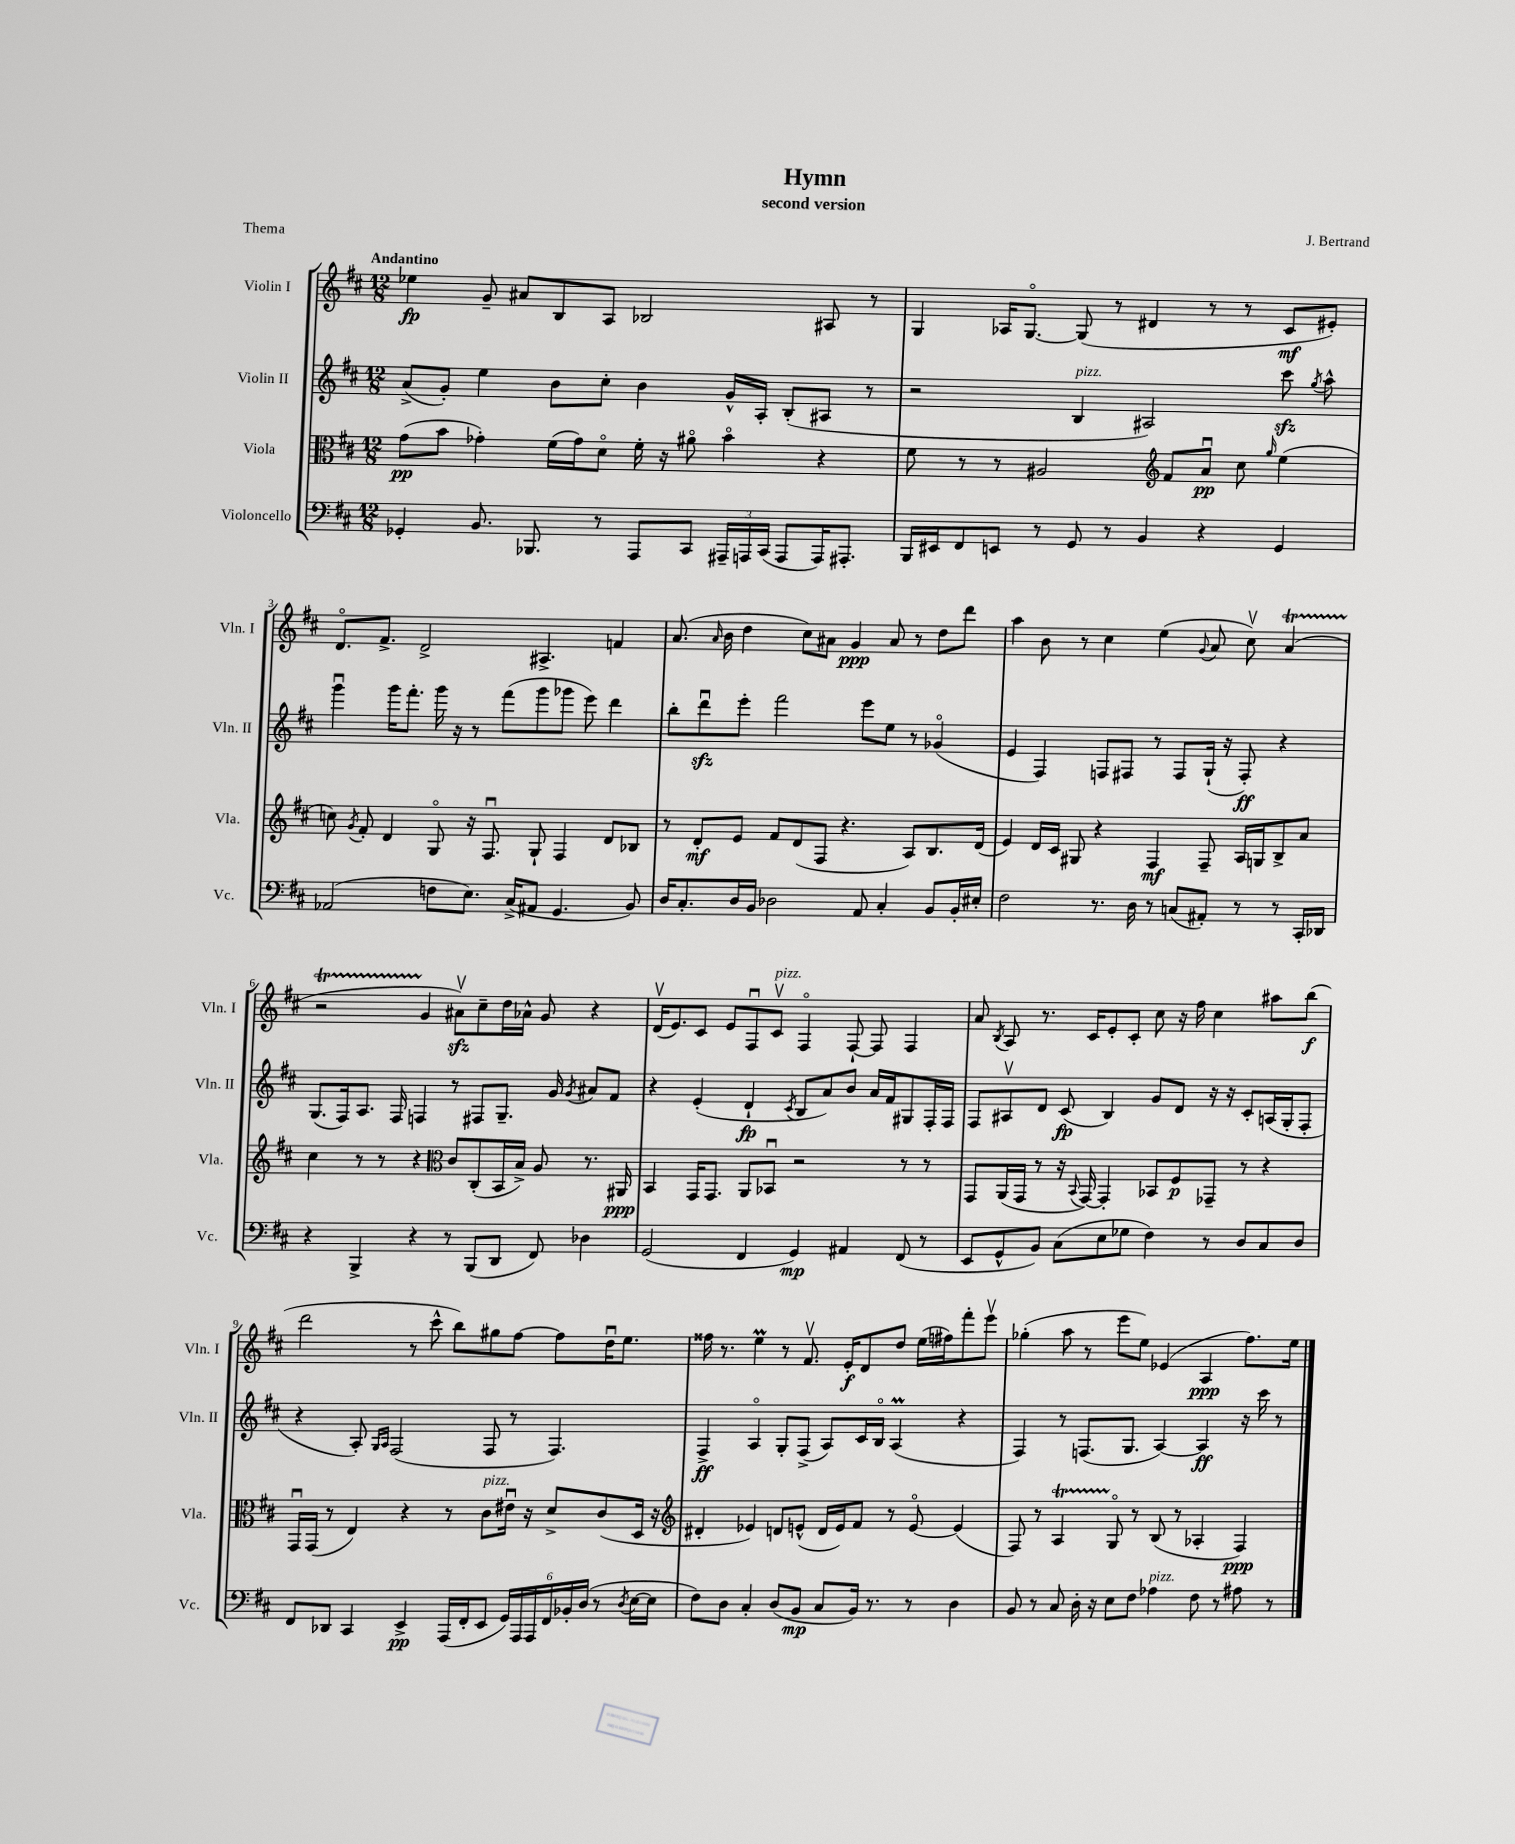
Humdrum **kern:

**kern	**kern	**kern	**kern
*staff4	*staff3	*staff2	*staff1
*clefF4	*clefC3	*clefG2	*clefG2
*k[f#c#]	*k[f#c#]	*k[f#c#]	*k[f#c#]
*M12/8	*M12/8	*M12/8	*M12/8
4GG-'/	(8g\L	(8a^/L	4ee-\
.	8b\J	8g'/J)	.
8.BB/	4g-'\)	4ee\	8g~/
.	.	.	8a#/L
8.BBB-/	.	.	.
.	(16f#\LL	8b\L	8B/
.	16g-\J)	.	.
8r	8do\J	8cc#'\J	8A/J
8AAA/L	16f#'\	4b\	2B-/
.	16r	.	.
8CC#/J	8a#o\	.	.
24AAA#~/LL	4bo\	16g^^/LL	.
24AAA/	.	.	.
.	.	16A'/JJ	.
(24CC#/JJ	.	.	.
8AAA/L	.	(8B'/L	.
16AAA/K)	4r	8A#/J	8A#/
8.AAA#'/J	.	.	.
.	.	8r	8r
=	=	=	=
16BBB/LL	8f#\	2r	4G/
16EE#/J	.	.	.
8FF#/	8r	.	.
8EE/J	8r	.	16A-/LK
.	.	.	[8.Go/J
8r	2A#/	.	.
8GG/	.	4B/	(8G/]
8r	.	.	8r
4BB/	.	2A#/)	4d#/
*	*clefG2	*	*
.	8f#/L	.	.
4r	8au/J	.	8r
.	8cc#\	.	8r
.	16qqgg/	.	.
4GG/	(4ee\	8ccc#\	8c#/L
.	.	8qgg/	.
.	.	8aa^^\	8e#'/J)
=	=	=	=
(2AA-/	8cc\)	4gggu\	8.do/L
.	8qg/	.	.
.	8f#'/	.	.
.	.	.	8.f#^/J
.	4d/	16ggg\LK	.
.	.	8.fff#'\J	.
.	.	.	2d^/
8F\L	8Go/	16ggg\	.
.	.	16r	.
8.E\J)	16r	8r	.
.	8.F#u/	.	.
.	.	(8fff#\L	.
(16C#^/LK	.	.	.
8AA#/J	8G`/	8ggg\	4.A#^/
4.GG/	4F#/	8ggg-\J	.
.	.	8eee\)	.
.	8d/L	4ddd\	4f/
8BB/)	8B-/J	.	.
=	=	=	=
16D/LK	8r	8bb'\L	(8.a/
8.C#'/	.	.	.
.	8d'/L	8dddu\	.
.	.	.	16qqa/
.	.	.	16b\
16D/L	8e/J	8eee'\J	4dd\
16BB/JJ	.	.	.
2D-\	8f#/L	2fff#\	.
.	(8d/	.	8cc#\L)
.	8F#/J	.	8a#\J
.	4.r	.	4g/
8AA/	.	8eee\L	.
4C#'/	.	8ee\J	8a#/
.	8A/L)	8r	8r
8BB/L	8.B/	(4g-o/	8dd\L
16BB'/L	.	.	8ddd\J
16E#'/JJ	(16d/Jk	.	.
=	=	=	=
2F#\	4e/)	4e/	4aa\
.	16d/LL	4F#/)	8b\
.	16c#/JJ	.	.
.	8G#/	.	8r
8.r	4r	8F/L	4cc#\
.	.	8F#/J	.
16D\	.	.	.
8r	4F#/	8r	(4ee\
(8C/L	.	8F#/L	.
.	.	.	8qqg/
8AA#'/J)	8F#~/	(16G`/Jk	8a/
.	.	16r	.
8r	16A/LL	8F#'/)	8cc#v\)
.	16G/J	.	.
8r	8B^/	4r	(4a/
16CC#'/LL	8a/J	.	.
16DD-/JJ	.	.	.
=	=	=	=
4r	4cc#\	(8.G/L	2r
.	.	16F#/k)	.
4BBB^/	8r	8.A/J	.
.	8r	.	.
.	.	16F#/	.
4r	4r	4F/	4g/
*	*clefC3	*	*
8r	8c#/L	8r	8a#v\L)
(8BBB/L	(8C#'/	8F#/L	8cc#~\
8DD/J	16BB/L	8.G~/J	16dd\L
.	16B^/JJ)	.	16a-^^\JJ
8FF#/)	8A/	.	8g/
.	.	16g/	.
.	.	8qg/	.
4D-\	8.r	8a#/L	4r
.	.	8f#/J	.
.	16AA#/	.	.
=	=	=	=
(2GG/	4BB/	4r	(16dv/LK
.	.	.	8.e/)
.	16GG/LK	(4e'/	8c#/J
.	8.GG/J	.	.
.	.	.	8e/L
4FF#/	8AA/L	4d`/	8F#u/
.	8BB-u/J	.	8c#v/J
.	.	8qc#/	.
4GG/)	2r	8B/L	4F#o/
.	.	8a/)	.
4AA#/	.	8b/J	[8F#`/
.	.	16a/LL	8F#/]
.	.	16f#/J	.
(8FF#/	8r	8G#/	4F#/
8r	8r	16F#'/L	.
.	.	16F#/JJ	.
=	=	=	=
8EE/L	8GG/L	8F#/L	8a/
.	.	.	8qB/
8GG^^/	(16AA/L	8A#v/	8A/
.	16GG/JJ	.	.
8BB/J)	8r	8d/J	8.r
(8C#\L	16r	(8c#/	.
.	8qqBB/	.	.
.	[16GG/)	.	16c#/LK
8E\	4GG'/]	4B/)	8e'/
8G-\J	.	.	8c#'/J
4F#\)	8BB-/L	8g/L	8cc#\
.	8F#/	8d/J	16r
.	.	.	16ff#\
8r	8GG-~/J	16r	4cc#\
.	.	16r	.
8D/L	8r	8c#'/L	.
8C#/	4r	(16A/L	8aa#\L
.	.	16G'/J	.
8D/J	.	8F#'/J	(8bb\J
=	=	=	=
8FF#/L	16GGu/LL	4r	2ddd\
.	(16GG/JJ	.	.
8DD-/J	8r	.	.
4CC#/	4E/)	8A'/)	.
.	.	16qqG/LL	.
.	.	16qqA/JJ	.
.	.	(2F#/	.
4EE^/	4r	.	8r
.	.	.	8ccc#^^\
(16AAA/LL	8r	.	8bb\L)
16FF#'/J	.	.	.
8EE/J	8c#\L	8F#/	8gg#\
24GG/LL)	16e#u\Jk	8r	[8ff#\J
24AAA/	.	.	.
.	16r	.	.
24AAA/	.	.	.
24FF#/	8d^/L	4.F#/)	8ff#\]L
24BB-'/	.	.	.
(24D/JJ	.	.	.
8r	(8c#/	.	16ddu\K
.	.	.	8.ee\J
8qD/	.	.	.
[16E\LL	16D/Jk	.	.
16E\]JJ	16r	.	.
=	=	=	=
*	*clefG2	*	*
8F#\L)	4d#'/	4F#^/	16ff##\
.	.	.	8.r
8D\J	.	.	.
4C#'/	4e-/)	4Ao/	4ee\
(8D/L	8d/L	8G'/L	8r
8BB/J	(8e^^/J	(8F#^/J	8.f#v/
8C#/L	16d/LL	8A/L)	.
.	16e/J)	.	16e'/LK
16BB/Jk)	8f#/J	16c#/L	8d/
8.r	.	16Bo/JJ	.
.	8r	(4A/	8dd/J
8r	[8eo/	.	(16ee\LL
.	.	.	16ff#\J)
4D\	(4e/]	4r	8fff#'\
.	.	.	8eeev\J
=	=	=	=
8BB/	8F#/)	4F#/)	(4gg-'\
8r	8r	.	.
8C#/	4A/	8r	8aa\
16D'\	.	(8.F/L	8r
16r	.	.	.
8E\L	8Go/	.	8eee\L
.	.	8.G/J	.
8F#\J	8r	.	8ee\J)
4A-\	(8B/	[4A/)	(4e-/
.	8r	.	.
8F#\	4A-'/	4A/]	4A/
8r	.	.	.
8A#\	4F#/)	16r	8.ff#\L)
.	.	16ccc#\	.
8r	.	8r	.
.	.	.	16ee\Jk
==	==	==	==
*-	*-	*-	*-
